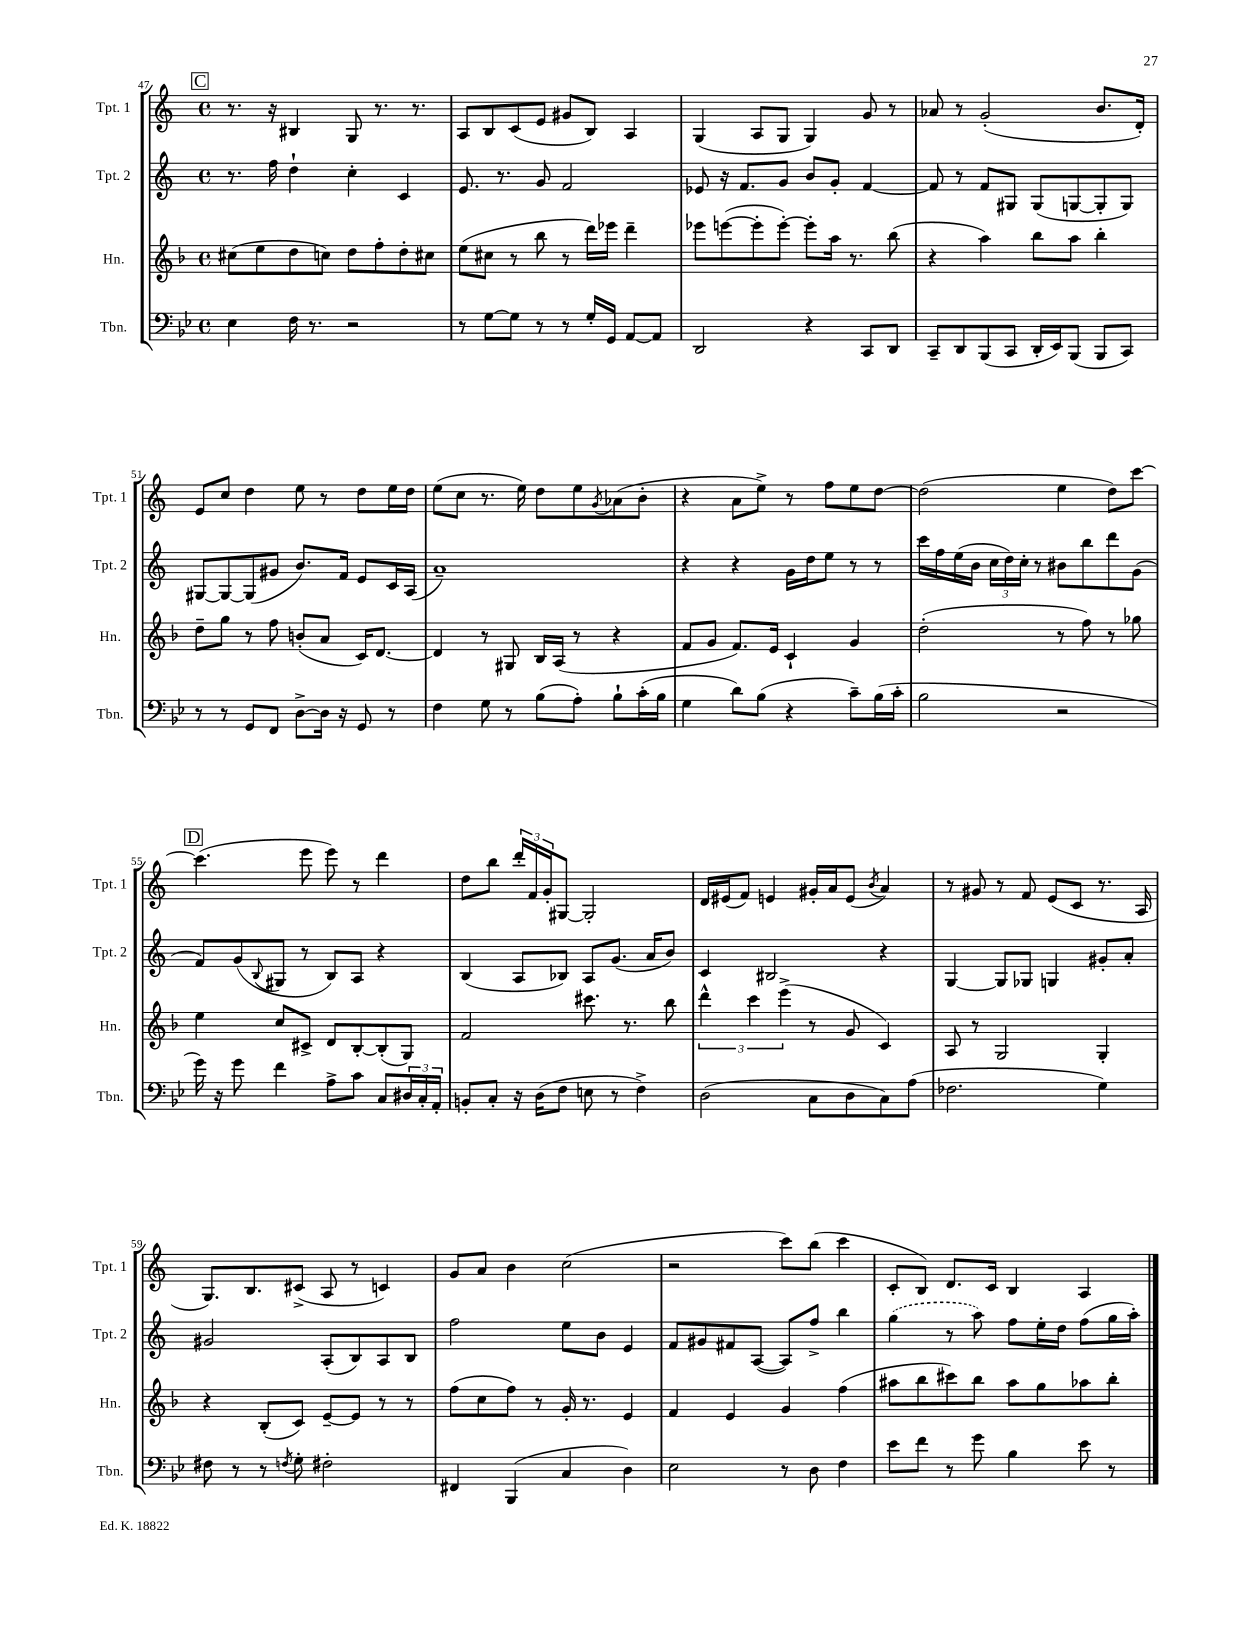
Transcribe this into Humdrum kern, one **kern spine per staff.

**kern	**kern	**kern	**kern
*part4	*part3	*part2	*part1
*staff4	*staff3	*staff2	*staff1
*I"Tbn.	*I"Hn.	*I"Tpt. 2	*I"Tpt. 1
*I'Tbn.	*I'Hn.	*I'Tpt. 2	*I'Tpt. 1
*clefF4	*clefG2	*clefG2	*clefG2
*k[b-e-]	*k[b-]	*k[]	*k[]
*M4/4	*M4/4	*M4/4	*M4/4
*met(c)	*met(c)	*met(c)	*met(c)
!!LO:REH:place=s1:t=C
=47	=47	=47	=47
4E-\	(8cc#X\L	8.r	8.r
.	8ee\	.	.
.	.	16ff\	16r
16F\	8dd\	4dd`\	4B#X/
8.r	.	.	.
.	8ccn\J)	.	.
2r	8dd\L	4cc'\	8G/
.	8ff'\	.	8.r
.	8dd'\	4c/	.
.	.	.	8.r
.	8cc#X\J	.	.
=48	=48	=48	=48
8r	(8ee\L	8.e/	8A/L
[8G\L	8cc#X\J	.	8B/
.	.	8.r	.
8G\J]	8r	.	(8c/
8r	8bb-\	8g/	8e/J
8r	8r	2f/	8g#X/L
16G'/LL	16ddd\LL)	.	8B/J)
16GG/JJ	16eee-X\JJ	.	.
[8AA/L	4ddd~\	.	4A/
8AA/J]	.	.	.
=49	=49	=49	=49
2DD/	8eee-X\L	8e-X/	(4G/
.	([8eeen\	16r	.
.	.	8.f/L	.
.	8eee'\]	.	8A/L
.	[8eee'\J)	8g/J	8G/J
4r	8eee'\L]	8b/L	4G/)
.	16aa\Jk	8g'/J	.
.	8.r	.	.
8CC/L	.	[4f/	8g/
8DD/J	(8bb-\	.	8r
=50	=50	=50	=50
8CC~/L	4r	8f/]	8a-X/
8DD/	.	8r	8r
(8BBB-/	4aa\)	8f/L	(2g'/
8CC/J	.	8G#X/J	.
16DD'/LL	8bb-\L	(8G#/L	.
16EE-/J)	.	.	.
(8BBB-/J	8aa\J	[8Gn/	.
8BBB-/L	4bb-'\	8G'/]	8.b/L
8CC/J)	.	8G/J)	.
.	.	.	16d'/Jk)
!!LO:LB:g=z
=51	=51	=51	=51
8r	8dd~\L	[8G#X/L	8e/L
8r	8gg\J	8G#/_	8cc/J
8GG/L	8r	(8G#/]	4dd\
8FF/J	8ff\	8g#X/J	.
[8D^\L	(8bn'/L	8.b/L)	8ee\
16D\Jk]	8a/J	.	8r
16r	.	16f/Jk	.
8GG/	16c/KL)	8e/L	8dd\L
.	[8.d/J	.	.
8r	.	16c/L	16ee\L
.	.	(16A/JJ	16dd\JJ
=52	=52	=52	=52
4F\	4d/]	1a~)	(8ee\L
.	.	.	8cc\J
8G\	8r	.	8.r
8r	8G#X/	.	.
.	.	.	16ee\)
(8B-\L	16B-/LL	.	8dd\L
.	(16A/JJ	.	.
8A'\J)	8r	.	8ee\
.	.	.	8qg/
8B-`\L	4r	.	(8a-X\
(16c'\L	.	.	8b'\J
16B-\JJ	.	.	.
=53	=53	=53	=53
4G\	8f/L	4r	4r
.	8g/J	.	.
8d\L)	8.f/L)	4r	8a\L
(8B-\J	.	.	8ee^\J)
.	16e/Jk	.	.
4r	4c`/	16g\LL	8r
.	.	16dd\J	.
.	.	8ee\J	8ff\L
8c~\L)	4g/	8r	8ee\
(16B-\L	.	8r	[8dd\J
16c'\JJ	.	.	.
=54	=54	=54	=54
2B-\	(2dd'\	16ccc\LL	(2dd\]
.	.	16ff\	.
.	.	(16ee\	.
.	.	16b\JJ	.
.	.	24cc\LL	.
.	.	24dd\)	.
.	.	24cc'\JJ	.
.	.	8r	.
2r	8r	8b#X\L	4ee\
.	8ff\)	8bb\	.
.	8r	8ddd\	8dd\L)
.	8gg-X\	(8g\J	[8ccc\J
!!LO:LB:g=z
!!LO:REH:place=s1:t=D
=55	=55	=55	=55
16g\)	4ee\	8f/L)	(4.ccc\]
16r	.	.	.
8g\	.	(8g/	.
.	.	8qqB/	.
4f\	8cc/L	8G#X/J	.
.	8c#X^/J	8r	8eee\
8A^\L	8d/L	8B/L)	8eee\)
8c\J	[8B-'/	8A/J	8r
8C/L	(8B-'/]	4r	4ddd\
24D#X/L	8G/J)	.	.
24C'/	.	.	.
24AA'/JJ	.	.	.
=56	=56	=56	=56
8BBn'/L	2f/	(4B/	8dd\L
8C'/J	.	.	8bb\J
16r	.	8A/L	24ddd'/LL
.	.	.	24f/
(16D\KL	.	.	.
.	.	.	24g'/J
8F\J	.	8B-X/J)	[8G#X/J
8En\	8.ccc#X\	8A/L	2G#'/]
8r	.	(8.g/J	.
.	8.r	.	.
4F^\)	.	.	.
.	.	16a/KL	.
.	8bb-\	8b/J)	.
=57	=57	=57	=57
(2D\	6ddd^^\	4c/	16d/LL
.	.	.	(16e#X/J
.	.	.	8f/J)
.	6ccc\	.	.
.	.	2B#X/	4en/
.	(6eee^\	.	.
8C\L	8r	.	16g#X'/LL
.	.	.	16a/J
8D\	8g/	.	(8e/J
.	.	.	8qb/
8C\)	4c/)	4r	4a/)
(8A\J	.	.	.
=58	=58	=58	=58
2.F-X\	8A/	[4G/	8r
.	8r	.	8g#X/
.	2G/	8G/L]	8r
.	.	8G-X/J	8f/
.	.	4Gn/	(8e/L
.	.	.	8c/J
4G\)	4G'/	8g#X'/L	8.r
.	.	8a'/J	.
.	.	.	16A/
!!LO:LB:g=z
=59	=59	=59	=59
8F#X\	4r	2g#X/	8.G/L)
8r	.	.	.
.	.	.	8.B/
8r	(8B-'/L	.	.
8qFn/	.	.	.
8G'\	8c/J)	.	(8c#X^/J
2F#X'\	[8e~/L	(8A'/L	8A/
.	8e/J]	8B/)	8r
.	8r	8A/	4cn/)
.	8r	8B/J	.
=60	=60	=60	=60
4FF#X/	(8ff\L	2ff\	8g/L
.	8cc\	.	8a/J
(4BBB-/	8ff\J)	.	4b\
.	8r	.	.
4C/	16g'/	8ee\L	(2cc\
.	8.r	.	.
.	.	8b\J	.
4D\)	4e/	4e/	.
=61	=61	=61	=61
2E-\	4f/	8f/L	2r
.	.	8g#X/	.
.	4e/	8f#X/	.
.	.	([8A/J	.
8r	4g/	8A/L])	8ccc\L)
8D\	.	8ff^/J	(8bb\J
4F\	(4ff\	4bb\	4ccc\
=62	=62	=62	=62
8e-\L	8aa#X\L	(4gg\	8c'/L
8f\J	8bb-\	.	8B/J)
8r	8ccc#X\)	8r	8.d/L
8g\	8bb-\J	8aa\)	.
.	.	.	16c/Jk
4B-\	8aa#\L	8ff\L	4B/
.	8gg\	16ee'\L	.
.	.	16dd\JJ	.
8e-\	8aa-X\	(8ff\L	4A/
8r	8bb-'\J	16gg\L	.
.	.	16aa'\JJ)	.
==	==	==	==
*-	*-	*-	*-
